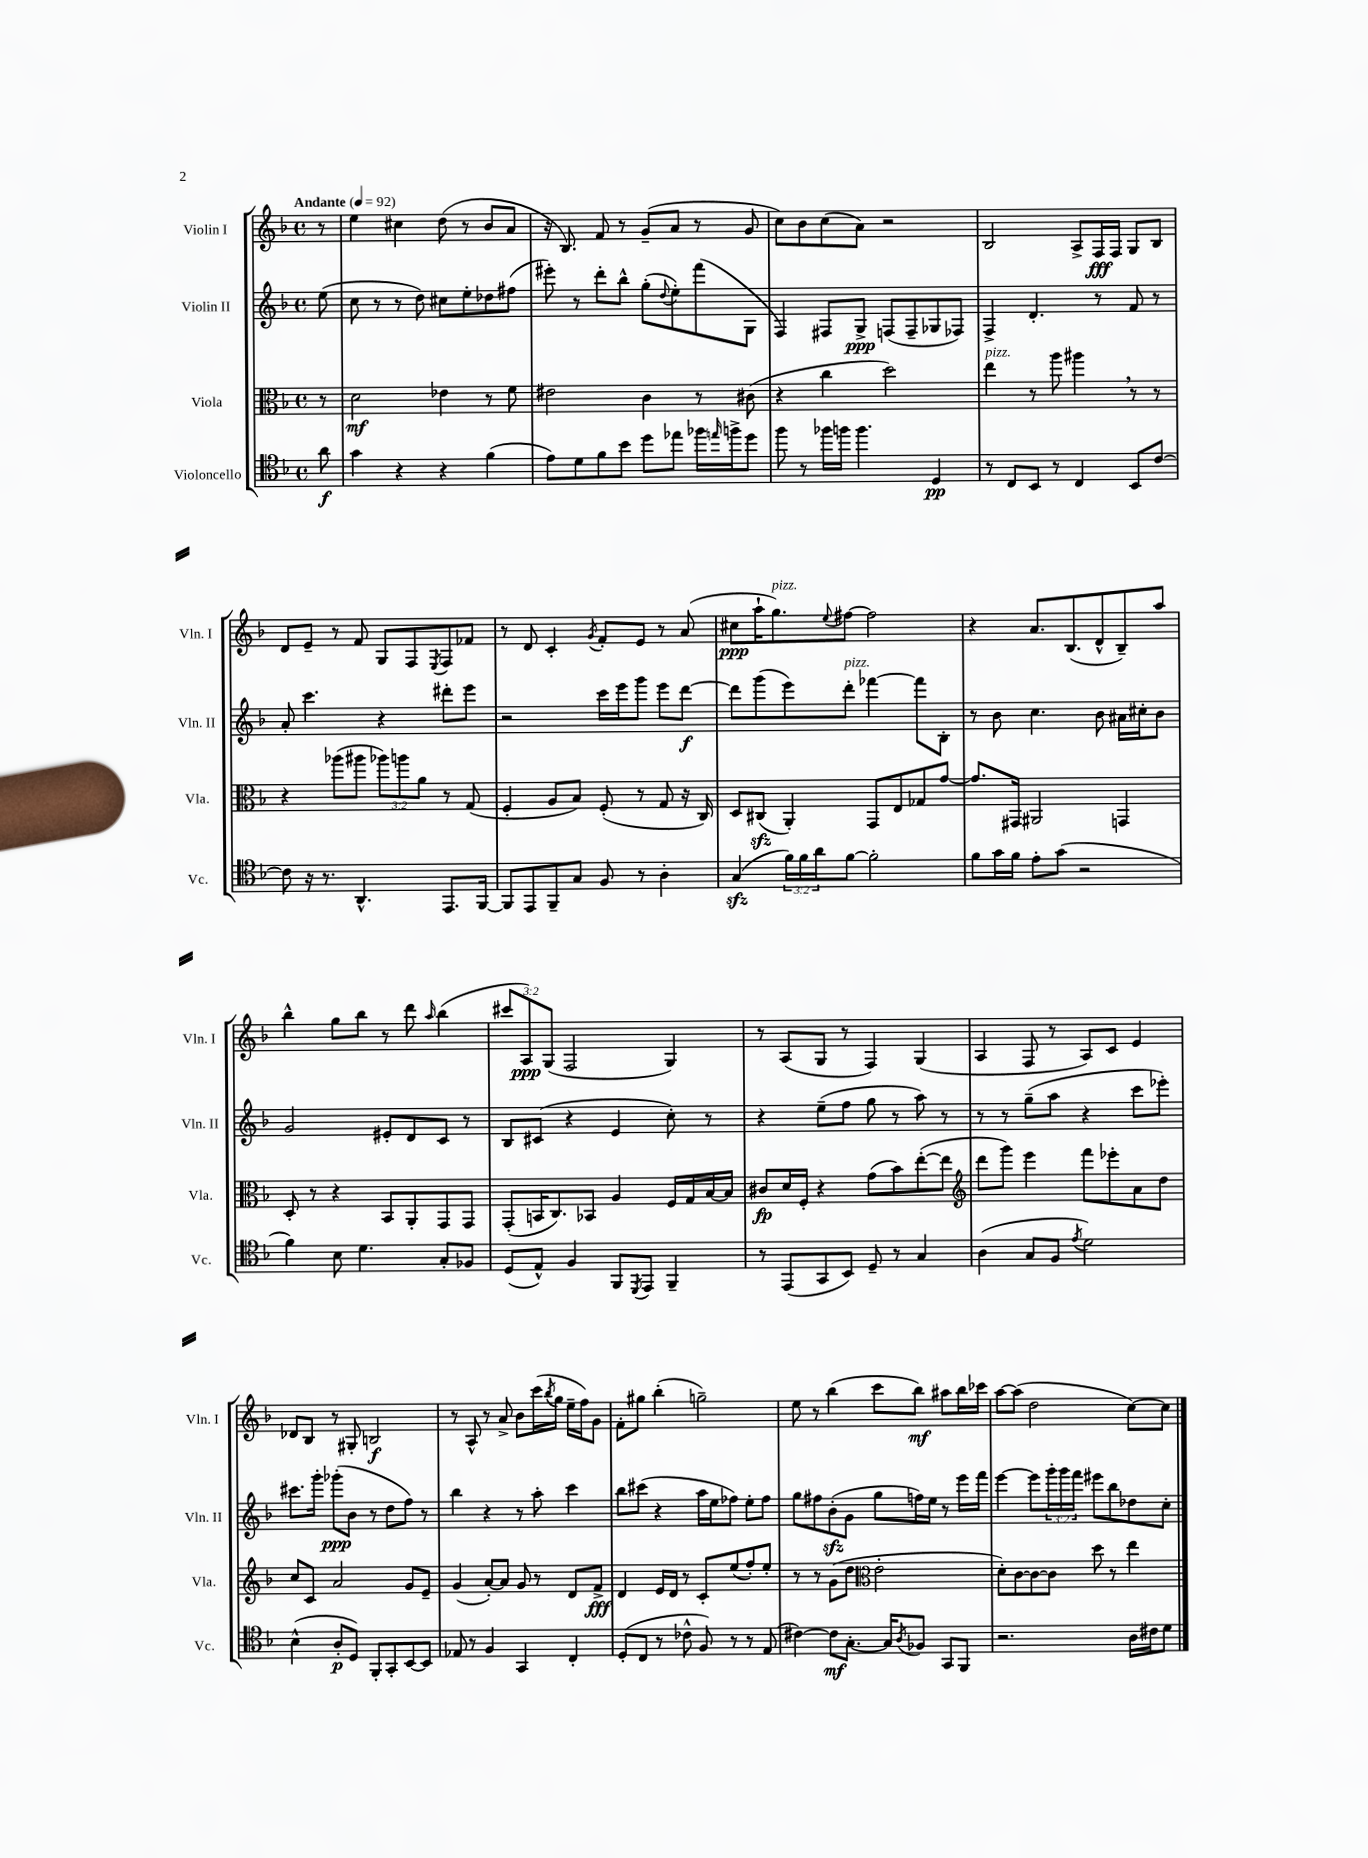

**kern	**dynam	**kern	**dynam	**kern	**dynam	**kern	**dynam
*part4	*part4	*part3	*part3	*part2	*part2	*part1	*part1
*staff4	*staff4	*staff3	*staff3	*staff2	*staff2	*staff1	*staff1
*I"Violoncello	*	*I"Viola	*	*I"Violin II	*	*I"Violin I	*
*I'Vc.	*	*I'Vla.	*	*I'Vln. II	*	*I'Vln. I	*
*clefC4	*	*clefC3	*	*clefG2	*	*clefG2	*
*k[b-]	*	*k[b-]	*	*k[b-]	*	*k[b-]	*
*M4/4	*	*M4/4	*	*M4/4	*	*M4/4	*
*met(c)	*	*met(c)	*	*met(c)	*	*met(c)	*
*MM92	*	*MM92	*	*MM92	*	*MM92	*
=	=	=	=	=	=	=	=
!	!	!	!	!	!	!LO:TX:a:B:t=Andante	!
8a\	f	8r	.	(8ee\	.	8r	.
=1	=1	=1	=1	=1	=1	=1	=1
4g\	.	2d\	mf	8cc\	.	4ee\	.
.	.	.	.	8r	.	.	.
4r	.	.	.	8r	.	4cc#X\	.
.	.	.	.	8dd\)	.	.	.
4r	.	4e-X\	.	8cc#X\L	.	(8dd\	.
.	.	.	.	8ee'\	.	8r	.
(4f\	.	8r	.	8dd-X\	.	8b-/L	.
.	.	8f\	.	(8ff#X\J	.	8a/J	.
=2	=2	=2	=2	=2	=2	=2	=2
8e\L)	.	2e#X\	.	8eee#X'\)	.	16r	.
.	.	.	.	.	.	8.B-/)	.
8d\	.	.	.	8r	.	.	.
8f\	.	.	.	8ddd'\L	.	8f/	.
8b-\J	.	.	.	8bb-^^\J	.	8r	.
8dd\L	.	4c\	.	(8gg'\L	.	(8g~/L	.
.	.	.	.	8qqdd/	.	.	.
8ee-X\J	.	.	.	8ee'\)	.	8a/J	.
16ff-X\LL	.	8r	.	(8fff\	.	8r	.
16qqeen/	.	.	.	.	.	.	.
16ffn^\J	.	.	.	.	.	.	.
8dd\J	.	(8c#X\	.	8G\J	.	8g/	.
=3	=3	=3	=3	=3	=3	=3	=3
8ff\	.	4r	.	4F/)	.	8cc\L)	.
8r	.	.	.	.	.	8b-\	.
16ff-X\LL	.	4cc\	.	8F#X/L	.	(8cc\	.
16ffn\JJ	.	.	.	.	.	.	.
4.ff\	.	.	.	8G^/J	ppp	8a\J)	.
.	.	2dd\)	.	(8Fn/L	.	2r	.
.	.	.	.	8F~/	.	.	.
4D/	pp	.	.	8G-X/	.	.	.
.	.	.	.	8F-X/J)	.	.	.
=4	=4	=4	=4	=4	=4	=4	=4
!	!	!LO:TX:a:i:t=pizz.	!	!	!	!	!
8r	.	4ee\	.	4F^/	.	2B-/	.
8C/L	.	.	.	.	.	.	.
8BB-/J	.	8r	.	4.d'/	.	.	.
8r	.	8aa\	.	.	.	.	.
4C/	.	4aa#X,\	.	.	.	8A^/L	.
.	.	.	.	8r	.	16F/L	fff
.	.	.	.	.	.	16F/JJ	.
8BB-/L	.	8r	.	8f/	.	8G/L	.
[8c/J	.	8r	.	8r	.	8B-/J	.
!!LO:LB:g=z
=5	=5	=5	=5	=5	=5	=5	=5
8c\]	.	4r	.	8a'/	.	8d/L	.
16r	.	.	.	4.ccc\	.	8e~/J	.
8.r	.	.	.	.	.	.	.
.	.	(8aa-X\L	.	.	.	8r	.
4.AA^^/	.	8aa#X\J	.	.	.	8f/	.
.	.	12aa-X\L)	.	4r	.	8G/L	.
.	.	12aan\	.	.	.	.	.
.	.	.	.	.	.	8F/	.
.	.	12a\J	.	.	.	.	.
.	.	.	.	.	.	8qE/	.
8.EE/L	.	8r	.	8ddd#X'\L	.	8F/	.
.	.	(8G/	.	8eee\J	.	8f-X/J	.
[16FF/Jk	.	.	.	.	.	.	.
=6	=6	=6	=6	=6	=6	=6	=6
8FF/L]	.	4F'/	.	2r	.	8r	.
8EE/	.	.	.	.	.	8d/	.
8FF~/	.	8A/L	.	.	.	4c'/	.
8G/J	.	8B-/J)	.	.	.	.	.
.	.	.	.	.	.	8qg/	.
8F/	.	(8F'/	.	16ccc\LL	.	8f'/L	.
.	.	.	.	16eee\J	.	.	.
8r	.	8r	.	8ggg\J	.	8e/J	.
4A'\	.	8G/	.	8eee\L	.	8r	.
.	.	16r	.	[8ddd\J	f	(8a/	.
.	.	16C/)	.	.	.	.	.
=7	=7	=7	=7	=7	=7	=7	=7
(4Gzz/	.	8D/L	.	8ddd\L]	.	8cc#X\L	ppp
.	.	(8C#Xzz/J	.	(8ggg\	.	16aa`\K	.
!	!	!	!	!	!	!LO:TX:a:i:t=pizz.	!
.	.	.	.	.	.	8.gg\)	.
24f\LL)	.	4AA'/)	.	8eee\)	.	.	.
24f\	.	.	.	.	.	.	.
24a\J	.	.	.	.	.	.	.
.	.	.	.	.	.	8qqee/	.
!	!	!	!	!LO:TX:a:i:t=pizz.	!	!	!
[8f\J	.	.	.	8ddd'\J	.	[8ff#X\J	.
2f'\]	.	8GG/L	.	[4fff-X\	.	2ff#\]	.
.	.	8E/	.	.	.	.	.
.	.	8G-X/	.	8fff-\L]	.	.	.
.	.	[8g/J	.	8B-'\J	.	.	.
=8	=8	=8	=8	=8	=8	=8	=8
8f\L	.	8.g/L]	.	8r	.	4r	.
16g\L	.	.	.	8b-\	.	.	.
16f\JJ	.	16GG#X/Jk	.	.	.	.	.
8e'\L	.	2AA#X/	.	4.cc\	.	8.a/L	.
(8g\J	.	.	.	.	.	.	.
.	.	.	.	.	.	(8.B-/	.
2r	.	.	.	.	.	.	.
.	.	.	.	8b-\	.	8d^^/	.
.	.	4GGn/	.	16a#X\LL	.	8B-~/)	.
.	.	.	.	16cc#X'\J	.	.	.
.	.	.	.	8b-\J	.	8aa/J	.
!!LO:LB:g=z
=9	=9	=9	=9	=9	=9	=9	=9
4f\)	.	8D'/	.	2g/	.	4bb-^^\	.
.	.	8r	.	.	.	.	.
8B-\	.	4r	.	.	.	8gg\L	.
4.d\	.	.	.	.	.	8bb-\J	.
.	.	8BB-/L	.	8e#X'/L	.	8r	.
.	.	8AA'/	.	8d/	.	8ddd\	.
.	.	.	.	.	.	16qqaa/	.
8G'/L	.	8GG/	.	8c/J	.	(4bb-\	.
8F-X/J	.	8GG/J	.	8r	.	.	.
=10	=10	=10	=10	=10	=10	=10	=10
(8D/L	.	(8GG'/L	.	8B-/L	.	12ccc#X/L	.
.	.	.	.	.	.	12A/)	ppp
8E^^/J)	.	16BBn/K	.	(8c#X/J	.	.	.
.	.	.	.	.	.	(12G/J	.
.	.	8.C/)	.	.	.	.	.
4F/	.	.	.	4r	.	2F/	.
.	.	8BB-X/J	.	.	.	.	.
8FF/L	.	4A/	.	4e/	.	.	.
8qDD/	.	.	.	.	.	.	.
8EE/J	.	.	.	.	.	.	.
4FF~/	.	16F/LL	.	8cc'\)	.	4G/)	.
.	.	16G/	.	.	.	.	.
.	.	[16B-/	.	8r	.	.	.
.	.	16B-/JJ]	.	.	.	.	.
=11	=11	=11	=11	=11	=11	=11	=11
8r	.	8c#X/L	fp	4r	.	8r	.
(8EE/L	.	16d/L	.	.	.	(8A/L	.
.	.	16F'/JJ	.	.	.	.	.
8GG/	.	4r	.	(8ee~\L	.	8G/J	.
8BB-/J)	.	.	.	8ff\J	.	8r	.
8D~/	.	(8g\L	.	8gg\	.	4F/)	.
8r	.	8b-\)	.	8r	.	.	.
4G/	.	([8ee'\	.	8aa\)	.	(4G/	.
.	.	8ee\J]	.	8r	.	.	.
=12	=12	=12	=12	=12	=12	=12	=12
*	*	*clefG2	*	*	*	*	*
(4A\	.	8ddd\L	.	8r	.	4A/	.
.	.	8ggg\J)	.	8r	.	.	.
8G/L	.	4eee\	.	(8gg~\L	.	8F/	.
8F/J	.	.	.	8aa\J	.	8r	.
8qe/	.	.	.	.	.	.	.
2d\)	.	8fff\L	.	4r	.	8A/L)	.
.	.	8eee-X'\	.	.	.	8c/J	.
.	.	8a\	.	8ccc\L	.	4e/	.
.	.	8dd\J	.	8eee-X'\J)	.	.	.
!!LO:LB:g=z
=13	=13	=13	=13	=13	=13	=13	=13
(4B-^^\	.	8cc/L	.	8.ccc#X\L	.	8d-X/L	.
.	.	8c/J	.	.	.	8B-/J	.
.	.	.	.	16ggg'\Jk	.	.	.
8A'/L	p	2a/	.	(8ggg-X'\L	ppp	8r	.
8D/J)	.	.	.	8b-\J	.	8G#X'/	.
8FF'/L	.	.	.	8r	.	2Bn/	f
8GG'/	.	.	.	8dd\L	.	.	.
[8BB-/	.	8g/L	.	8ff\J)	.	.	.
8BB-/J]	.	8e~/J	.	8r	.	.	.
=14	=14	=14	=14	=14	=14	=14	=14
8E-X/	.	(4g/	.	4bb-\	.	8r	.
8r	.	.	.	.	.	8A^^/	.
4F/	.	[8a'/L)	.	4r	.	8r	.
.	.	8a/J]	.	.	.	8a^/	.
4GG/	.	8g/	.	8r	.	8b-\L	.
.	.	8r	.	8aa'\	.	(16ccc\L	.
.	.	.	.	.	.	8qbb-/	.
.	.	.	.	.	.	16gg\JJ	.
4C'/	.	8d/L	.	4ccc\	.	16ee~\LL	.
.	.	.	.	.	.	16ff\J)	.
.	.	8f^/J	fff	.	.	8g\J	.
=15	=15	=15	=15	=15	=15	=15	=15
(8D'/L	.	4d/	.	8bb-\L	.	8f'\L	.
8C/J	.	.	.	(8ccc#X\J	.	8gg#X\J	.
8r	.	16e/LL	.	4r	.	(4bb-'\	.
.	.	16d/JJ	.	.	.	.	.
8c-X^^\	.	8r	.	.	.	.	.
8F/)	.	8c'/L	.	16aa\LL	.	2ggn~\)	.
.	.	.	.	16ee\J	.	.	.
8r	.	(8ee/	.	8ff-X\J)	.	.	.
8r	.	8ff'/)	.	8ee'\L	.	.	.
(8E/	.	8ee'/J	.	8ff-\J	.	.	.
=16	=16	=16	=16	=16	=16	=16	=16
[4c#X\)	.	8r	.	8gg\L	.	8ee\	.
.	.	8r	.	8ff#X\	.	8r	.
8c#\L]	mf	(8g\L	.	(8b-zz'\	.	(4bb-\	.
[8.G'\J	.	8dd\J	.	8g\J	.	.	.
*	*	*clefC3	*	*	*	*	*
.	.	2e'\	.	8gg\L	.	8ccc\L	.
16G/KL]	.	.	.	.	.	.	.
8qA/	.	.	.	.	.	.	.
8F-X/J	.	.	.	16ffn\L)	.	8bb-\J)	mf
.	.	.	.	16ee\JJ	.	.	.
8GG/L	.	.	.	8r	.	8aa#X\L	.
8FF/J	.	.	.	16eee\LL	.	16bb-\L	.
.	.	.	.	16fff\JJ	.	16ccc-X\JJ	.
=17	=17	=17	=17	=17	=17	=17	=17
2.r	.	8d'\L)	.	[4eee\	.	[8aa\L	.
.	.	[8c\	.	.	.	(8aa\J]	.
.	.	8c\_	.	8eee\L]	.	2dd\	.
.	.	8c\J]	.	24ggg'\L	.	.	.
.	.	.	.	24ggg\	.	.	.
.	.	.	.	24fff\JJ	.	.	.
.	.	8dd\	.	8eee#X\L	.	.	.
.	.	8r	.	8bb-\	.	.	.
16A\LL	.	4ee\	.	8dd-X\	.	[8cc\L)	.
16c#X\J	.	.	.	.	.	.	.
8d\J	.	.	.	8cc'\J	.	8cc\J]	.
==	==	==	==	==	==	==	==
*-	*-	*-	*-	*-	*-	*-	*-
